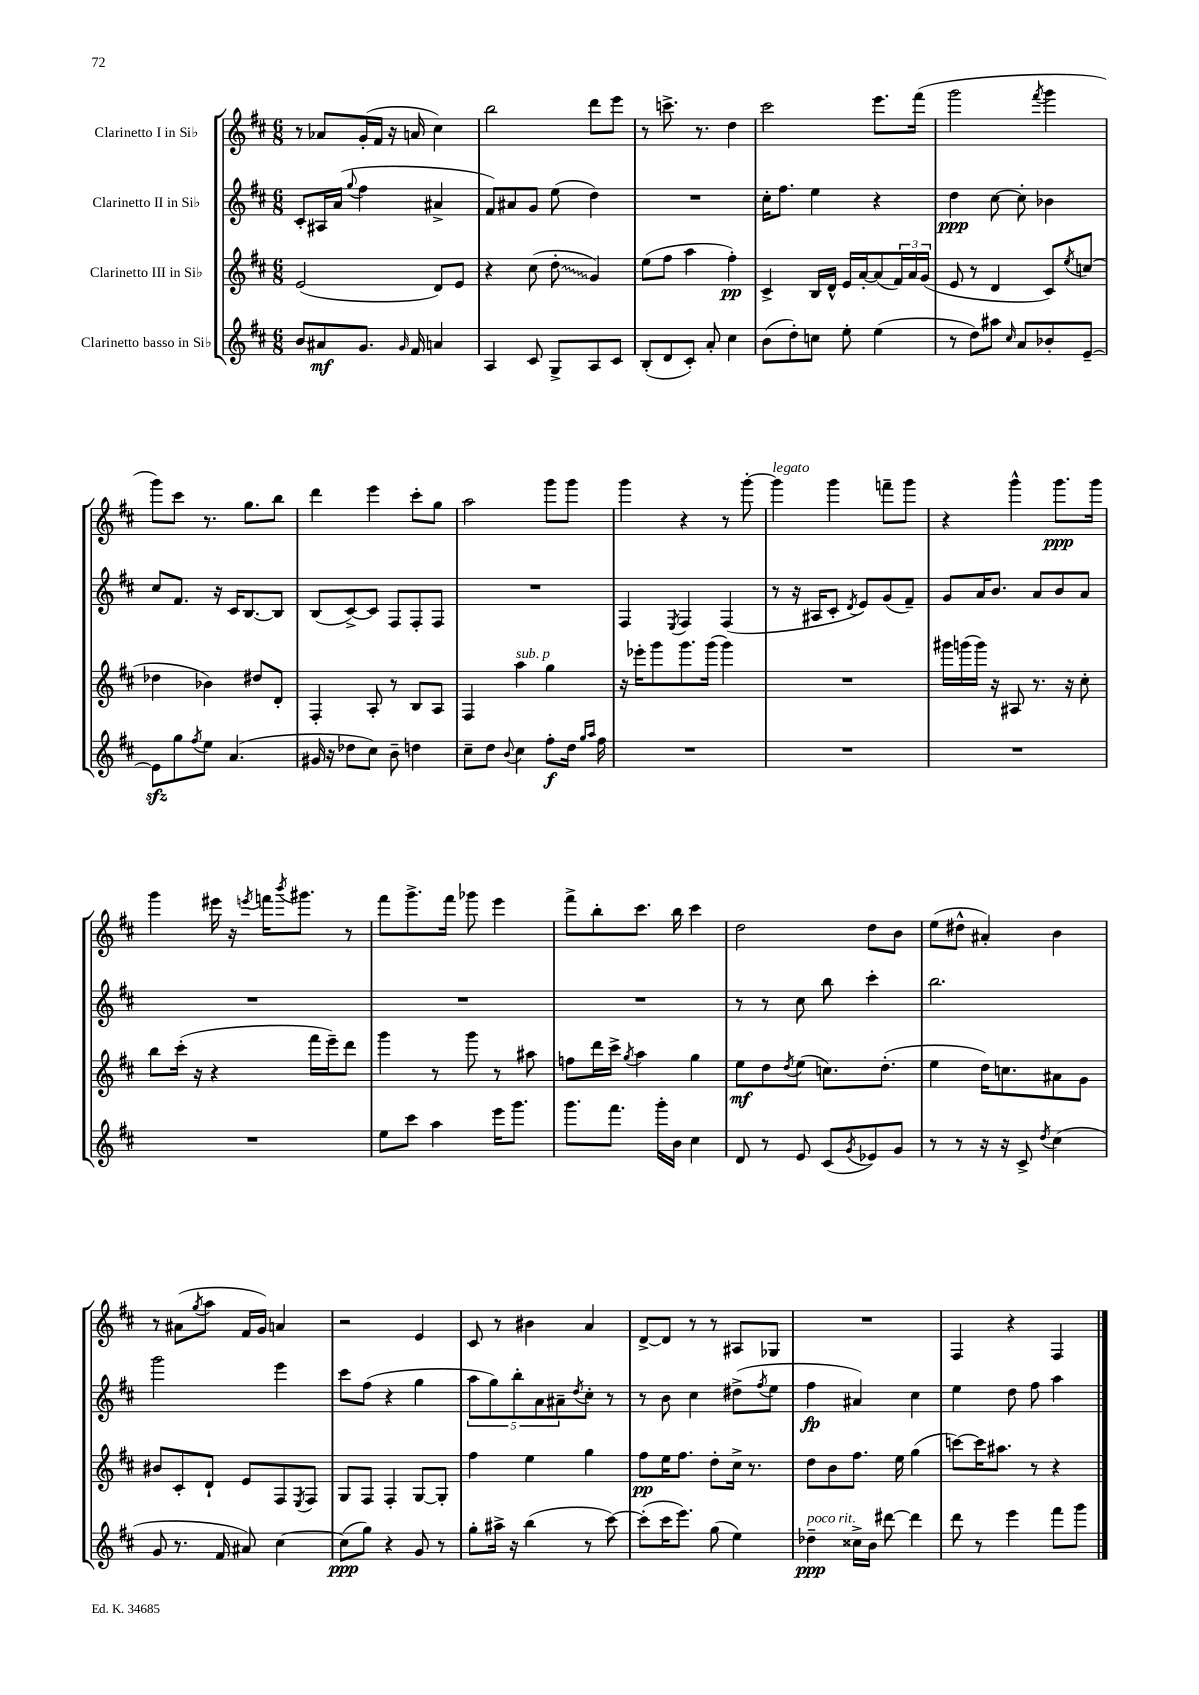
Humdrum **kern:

**kern	**kern	**kern	**kern
*staff4	*staff3	*staff2	*staff1
*clefG2	*clefG2	*clefG2	*clefG2
*k[f#c#]	*k[f#c#]	*k[f#c#]	*k[f#c#]
*M6/8	*M6/8	*M6/8	*M6/8
8b	(2e	8c#'	8r
8a#	.	16A#	8a-
.	.	(16a	.
.	.	8qqgg	.
8.g	.	4ff#	(16g'
.	.	.	16f#
.	.	.	16r
16qqg	.	.	.
16f#	.	.	16a
4a	8d)	4a#^	4cc#)
.	8e	.	.
=	=	=	=
4A	4r	8f#)	2bb
.	.	8a#	.
8c#	(8cc#	8g	.
8G^	8dd'	(8ee	.
8A	4g)	4dd)	8ddd
8c#	.	.	8eee
=	=	=	=
(8B'	(8ee	2.r	8r
8d	8ff#	.	8.ccc^
8c#')	4aa	.	.
.	.	.	8.r
8a'	.	.	.
4cc#	4ff#')	.	4dd
=	=	=	=
(8b	4c#^	16cc#'	2ccc#
.	.	8.ff#	.
8dd')	.	.	.
8cc	16B	4ee	.
.	16d^^	.	.
8ee'	16e	.	.
.	[16a'	.	.
(4ee	(8a]	4r	8.eee
.	24f#)	.	.
.	24a	.	.
.	.	.	(16fff#
.	(24g	.	.
=	=	=	=
8r	8e	4dd	2ggg
8dd)	8r	.	.
8aa#	4d	[8cc#	.
16qqcc#	.	.	.
8a	.	8cc#']	.
.	.	.	8qfff#
8b-'	8c#)	4b-	4ggg
.	8qee	.	.
[8e~	(8cc	.	.
=	=	=	=
8e]	4dd-	8cc#	8ggg)
8gg	.	8.f#	8ccc#
8qff#	.	.	.
8ee	4b-)	.	8.r
.	.	16r	.
(4.a	.	16c#	.
.	.	[8.B	8.gg
.	8dd#	.	.
.	8d'	8B]	8bb
=	=	=	=
16g#	4F#'	(8B	4ddd
16r	.	.	.
8dd-	.	[8c#^)	.
8cc#)	8A'	8c#]	4eee
8b~	8r	8F#	.
4dd	8B	8F#'	8ccc#'
.	8A	8F#	8gg
=	=	=	=
8cc#~	4F#	2.r	2aa
8dd	.	.	.
8qqb	.	.	.
4cc#	4aa	.	.
8ff#'	4gg	.	8ggg
16dd	.	.	8ggg
16qqgg	.	.	.
16qqaa	.	.	.
16ff#	.	.	.
=	=	=	=
2.r	16r	4F#	4ggg
.	16eee-'	.	.
.	8ggg	.	.
.	.	8qE	.
.	8.ggg	4F#	4r
.	(16ggg	.	.
.	4ggg)	(4F#	8r
.	.	.	[8ggg'
=	=	=	=
2.r	2.r	8r	4ggg]
.	.	16r	.
.	.	16A#	.
.	.	8c#'	4ggg
.	.	8qd	.
.	.	8e)	.
.	.	(8g	8fff~
.	.	8f#~)	8ggg
=	=	=	=
2.r	16ggg#	8g	4r
.	(16ggg	.	.
.	16ggg)	16a	.
.	16r	8.b	.
.	8A#	.	4ggg^^
.	8.r	8a	.
.	.	8b	8.ggg
.	16r	.	.
.	8cc#'	8a	.
.	.	.	16ggg
=	=	=	=
2.r	8bb	2.r	4ggg
.	(16ccc#'	.	.
.	16r	.	.
.	4r	.	16eee#
.	.	.	16r
.	.	.	8qeee
.	.	.	16fff
.	.	.	8qbbb
.	.	.	8.ggg#
.	16fff#	.	.
.	16eee~)	.	.
.	8ddd	.	8r
=	=	=	=
8ee	4ggg	2.r	8fff#
8ccc#	.	.	8.ggg^
4aa	8r	.	.
.	.	.	16fff#
.	8ggg	.	8ggg-
16eee	8r	.	4eee
8.ggg	.	.	.
.	8aa#	.	.
=	=	=	=
8.ggg	8ff	2.r	8fff#^
.	16ddd	.	8bb'
8.fff#	16ccc#^	.	.
.	8qgg	.	.
.	4aa	.	8.ccc#
16ggg'	.	.	.
16b	.	.	16bb
4cc#	4gg	.	4ccc#
=	=	=	=
8d	8ee	8r	2dd
8r	8dd	8r	.
.	8qdd	.	.
8e	(8ee	8cc#	.
(8c#	8.cc)	8bb	.
8qg	.	.	.
8e-)	.	4ccc#'	8dd
.	(8.dd'	.	.
8g	.	.	8b
=	=	=	=
8r	4ee	2.bb	(8ee
8r	.	.	8dd#^^
16r	16dd)	.	4a#')
16r	8.cc	.	.
8c#^	.	.	.
8qdd	.	.	.
(4cc#	8a#	.	4b
.	8g	.	.
=	=	=	=
8g	8b#	2ggg	8r
8.r	8c#'	.	(8a#
.	.	.	8qgg
.	8d`	.	8aa
16f#	.	.	.
8a#)	8e	.	16f#
.	.	.	16g)
[4cc#	8F#	4eee	4a
.	8qE	.	.
.	8F#	.	.
=	=	=	=
(8cc#]	8G	8ccc#	2r
8gg)	8F#	(8ff#	.
4r	4F#'	4r	.
8g	[8G	4gg	4e
8r	8G']	.	.
=	=	=	=
8gg'	4ff#	10aa	8c#
.	.	10gg)	.
16aa#^	.	.	8r
16r	.	.	.
.	.	10bb'	.
(4bb	4ee	.	4b#
.	.	10a	.
.	.	10a#~	.
.	.	8qdd	.
8r	4gg	8cc#'	4a
[8ccc#)	.	8r	.
=	=	=	=
(8ccc#']	8ff#	8r	[8d^
16ccc#	16ee	8b	8d]
8.eee)	8.ff#	.	.
.	.	4cc#	8r
(8gg	8dd'	.	8r
4ee)	16cc#^	(8dd#^	8A#
.	8.r	.	.
.	.	8qff#	.
.	.	8ee	8G-
=	=	=	=
4dd-~	8dd	4ff#	2.r
.	8b	.	.
16cc##^	8.ff#	4a#)	.
16b	.	.	.
[8ddd#	.	.	.
.	16ee	.	.
4ddd#]	(4gg	4cc#	.
=	=	=	=
8ddd	[8ccc)	4ee	4F#
8r	16ccc]	.	.
.	8.aa#	.	.
4eee	.	8dd	4r
.	8r	8ff#	.
8fff#	4r	4aa	4F#
8ggg	.	.	.
==	==	==	==
*-	*-	*-	*-
